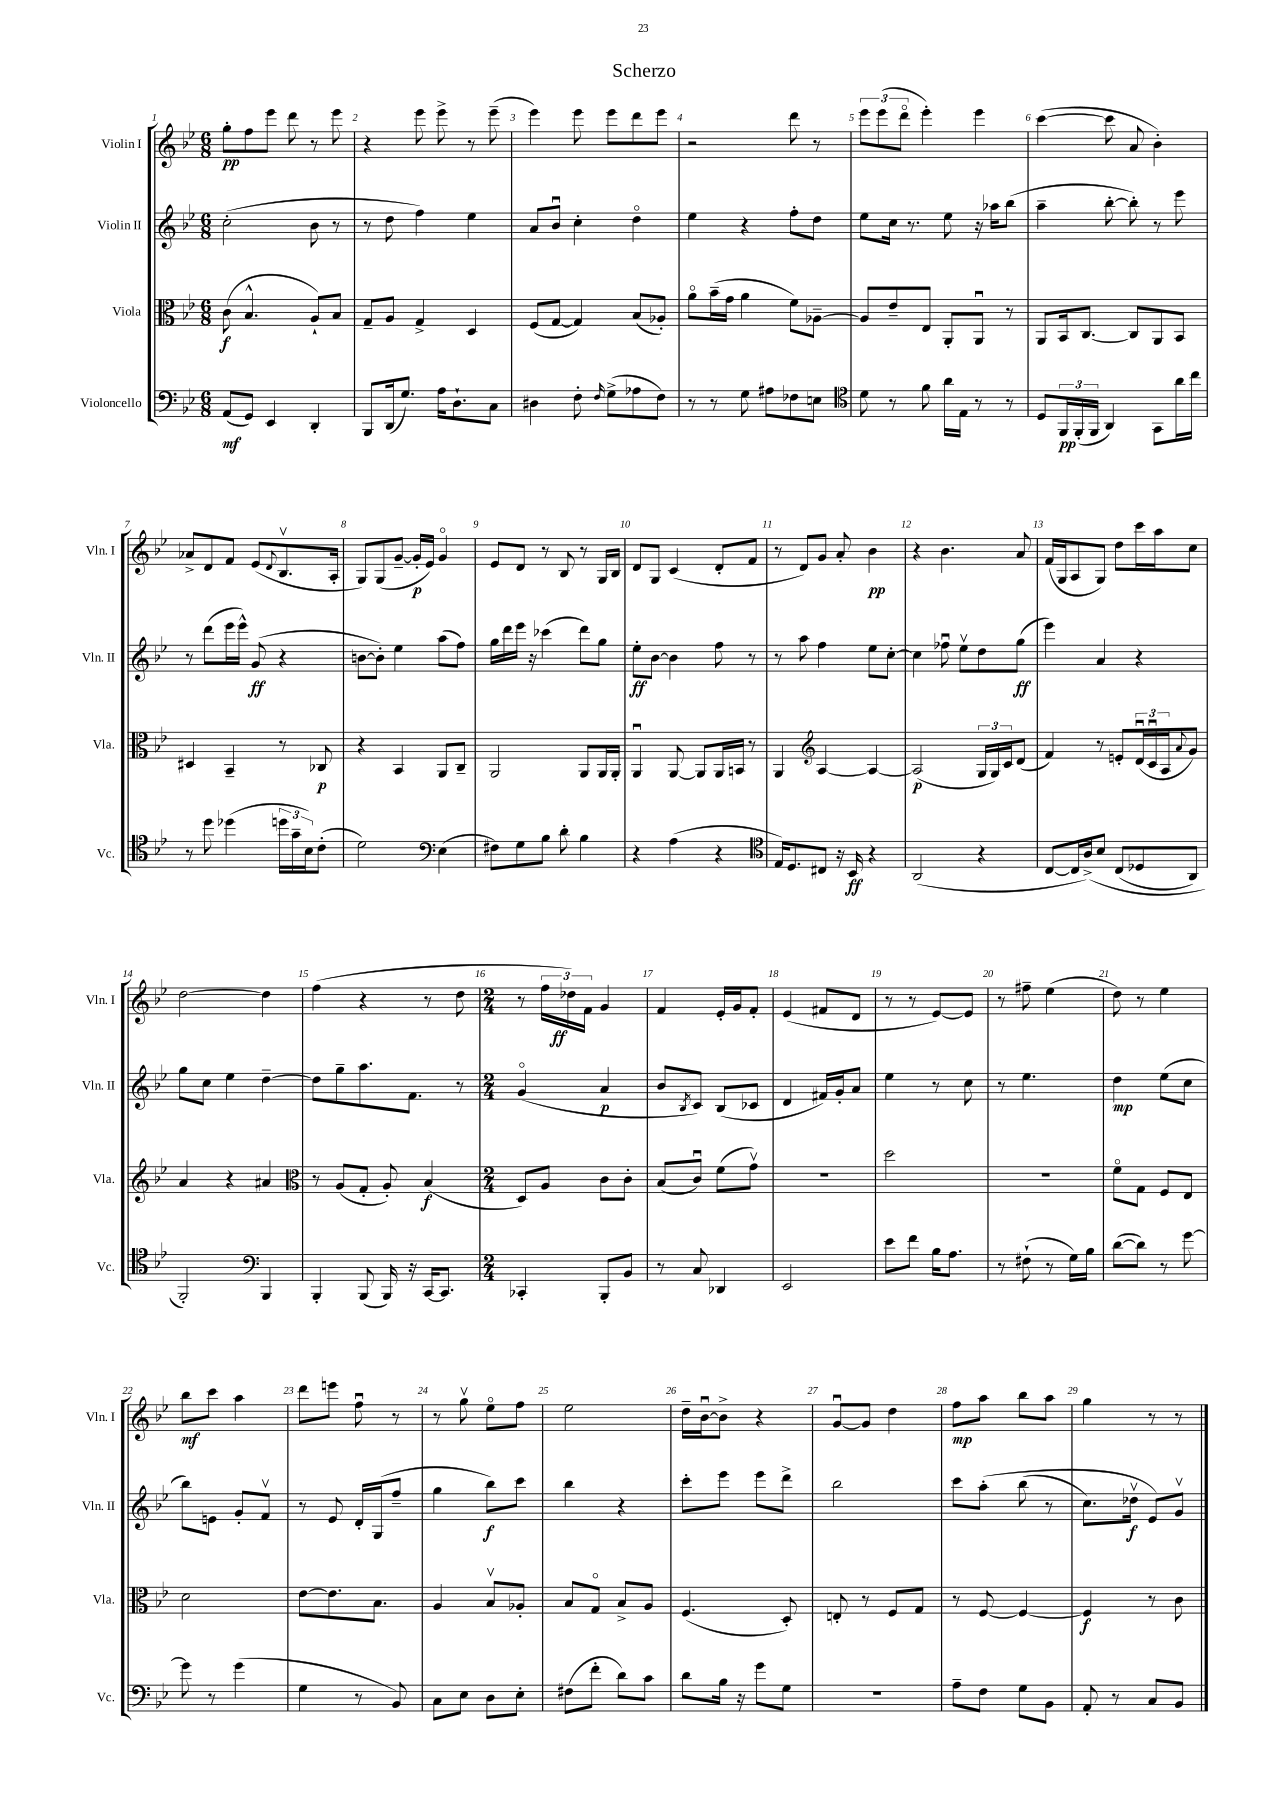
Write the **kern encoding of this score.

**kern	**kern	**kern	**kern
*staff4	*staff3	*staff2	*staff1
*clefF4	*clefC3	*clefG2	*clefG2
*k[b-e-]	*k[b-e-]	*k[b-e-]	*k[b-e-]
*M6/8	*M6/8	*M6/8	*M6/8
(8AA/L	(8c\	(2cc'\	8gg'\L
8GG/J)	4.B-^^/	.	8ff\
4EE-/	.	.	8eee-\J
.	.	.	8ddd\
4DD'/	8A`/L)	8b-\	8r
.	8B-/J	8r	8eee-\
=	=	=	=
8BBB-/L	8G~/L	8r	4r
(16DD/k	8A/J	8dd\	.
8.G/J)	.	.	.
.	4G^/	4ff\)	8eee-\
16A\LK	.	.	8eee-^\
8.D`\	.	.	.
.	4D/	4ee-\	8r
8C\J	.	.	(8eee-~\
=	=	=	=
4D#\	(8F/L	8a/L	4eee-\)
.	[8G/J	8b-u/J	.
8F'\	4G/])	4cc'\	8eee-\
16qqF/	.	.	.
(8G^\L	.	.	8eee-\L
8A-\	(8B-/L	4ddo\	8ddd\
8F\J)	8A-'/J)	.	8eee-\J
=	=	=	=
8r	8ao\L	4ee-\	2r
8r	(16b-~\L	.	.
.	16g\JJ	.	.
8G\	4a\	4r	.
8A#\L	.	.	.
8F-\	8f\L)	8ff'\L	8ddd\
8E\J	[8A-~\J	8dd\J	8r
=	=	=	=
*clefC4	*	*	*
8d\	8A-/]L	8ee-\L	12eee-\L
.	.	.	(12eee-\
8r	8e-~/	16cc\Jk	.
.	.	.	12dddo\J
.	.	8.r	.
8f\	8E-/J	.	4eee-'\)
16a\LL	8AA'/L	8ee-\	.
16E-\JJ	.	.	.
8r	8AAu/J	16r	4eee-\
.	.	16aa-\LK	.
8r	8r	(8bb-\J	.
=	=	=	=
8D/L	8AA/L	4aa~\	([4ccc\
24FF/L	16BB-/k	.	.
(24FF'/	.	.	.
.	[8.C/J	.	.
24FF/JJ	.	.	.
4AA/)	.	[8bb-'\	8ccc\]
.	8C/]L	8bb-'\])	8a/
8GG\L	8AA/	8r	4b-'\)
16a\L	8BB-/J	8eee-\	.
16cc\JJ	.	.	.
=	=	=	=
8r	4D#/	8r	8a-^/L
8dd\	.	(8ddd\L	8d/
(4dd-\	4BB-~/	16eee-\L	8f/J
.	.	16eee-^^\JJ)	.
.	.	(8g/	(8e-/L
.	.	.	8qqd/
24dd\LL	8r	4r	8.B-v/
24g~\	.	.	.
24B-\J)	.	.	.
(8c'\J	8C-/	.	.
.	.	.	16A'/Jk
=	=	=	=
2d\)	4r	[8b\L	8G/L)
.	.	8b'\]J)	(8G/
.	4BB-/	4ee-\	[8g~/J
.	.	.	16g'/]LL
.	.	.	16e-/JJ)
*clefF4	*	*	*
(4E-\	8AA/L	(8aa\L	4go/
.	8C~/J	8ff\J)	.
=	=	=	=
8F#\L)	2AA/	16gg\LL	8e-/L
.	.	16ddd\	.
8G\	.	16eee-\JJ	8d/J
.	.	16r	.
8B-\J	.	(4ccc-\	8r
8d'\	.	.	8B-/
4B-\	8AA/L	8ddd\L)	8r
.	16AA/L	8gg\J	16G/LL
.	16AA'/JJ	.	16B-/JJ
=	=	=	=
4r	4AAu/	8ee-'\L	8d/L
.	.	[8b-\J	8G/J
(4A\	[8AA/	4b-\]	(4c/
.	8AA/]L	.	.
4r	16AA/L	8ff\	8d'/L
.	16BB/JJ	.	.
.	8r	8r	8f/J
=	=	=	=
*clefC4	*	*	*
16E-/LK)	4AA/	8r	8r
8.D/	.	.	.
.	.	8aa\	8d/L)
*	*clefG2	*	*
8C#/J	[4A/	4ff\	8g/J
16r	.	.	8a'/
16BB-/	.	.	.
4r	4A/_	8ee-\L	4b-\
.	.	[8cc'\J	.
=	=	=	=
(2AA/	(2A/]	4cc\]	4r
.	.	8ff-u\	4.b-\
.	.	8ee-v\L	.
4r	24G/LL	8dd\	.
.	24G/)	.	.
.	24c/J	.	.
.	(8d/J	(8gg\J	8a/
=	=	=	=
[8C/L	4f/)	4eee-\)	(16f/LL
.	.	.	16G/J
16C/]L	.	.	8A/
&(16A^/J)	.	.	.
8B-/J	8r	4a/	8G/J)
(8C/L	8e'/L	.	8dd\L
8D-/	(24du/L	4r	16ccc\L
.	24cu/	.	.
.	.	.	16aa\J
.	24A/J	.	.
.	8qqa/	.	.
8AA/J)	8g/J)	.	8cc\J
=	=	=	=
2FF'/&)	4a/	8gg\L	[2dd\
.	.	8cc\J	.
.	4r	4ee-\	.
*clefF4	*	*	*
4BBB-/	4a#/	[4dd~\	4dd\]
=	=	=	=
*	*clefC3	*	*
4BBB-'/	8r	8dd\]L	(4ff\
.	(8A/L	8gg~\	.
(8BBB-/	8G'/J	8.aa\	4r
16BBB-/)	8A'/)	.	.
16r	.	8.f\J	.
[16CC/LK	(4B-/	.	8r
8.CC/]J	.	.	.
.	.	8r	8dd\
=	=	=	=
*M2/4	*M2/4	*M2/4	*M2/4
4CC-'/	8D/L)	(4go/	8r
.	8A/J	.	24ff\LL
.	.	.	24dd-\)
.	.	.	24f\JJ
8BBB-'/L	8c\L	4a/	4g/
8BB-/J	8c'\J	.	.
=	=	=	=
8r	(8B-/L	8b-/L	4f/
.	.	8qB-/	.
8C/	8cu/J)	8c/J)	.
4DD-/	(8f\L	(8B-/L	16e-'/LL
.	.	.	16g/J
.	8gv\J)	8c-/J	8f'/J
=	=	=	=
2EE-/	2r	4d/	(4e-/
.	.	16f#/LL)	8f#/L
.	.	16g'/J	.
.	.	8a/J	8d/J
=	=	=	=
8e-\L	2dd\	4ee-\	8r
8f\J	.	.	8r
16B-\LK	.	8r	[8e-/L)
8.A\J	.	.	.
.	.	8cc\	8e-/]J
=	=	=	=
8r	2r	8r	8r
(8F#`\	.	4.ee-\	8ff#~\
8r	.	.	(4ee-\
16G\LL)	.	.	.
16B-\JJ	.	.	.
=	=	=	=
([8d\L	8fo\L	4dd\	8dd\)
8d\]J)	8G\J	.	8r
8r	8F/L	(8ee-\L	4ee-\
[8g\	8E-/J	8cc\J	.
=	=	=	=
8g\]	2d\	8bb-\L)	8bb-\L
8r	.	8e\J	8ccc\J
(4g\	.	8g'/L	4aa\
.	.	8fv/J	.
=	=	=	=
4G\	[8e-\L	8r	8ddd\L
.	8.e-\]	8e-/	8eee\J
8r	.	16d'/LL	8ffu\
.	8.B-\J	(16G/J	.
8BB-/)	.	8ff~/J	8r
=	=	=	=
8C\L	4A/	4gg\	8r
8E-\J	.	.	8ggv\
8D\L	8B-v/L	8bb-\L)	8ee-o\L
8E-'\J	8A-'/J	8ccc\J	8ff\J
=	=	=	=
(8F#\L	8B-/L	4bb-\	2ee-\
8f'\J	8Go/J	.	.
8d\L)	8B-^/L	4r	.
8c\J	8A/J	.	.
=	=	=	=
8d\L	(4.F/	8ccc'\L	16dd~\LL
.	.	.	[16b-u\J
16B-\Jk	.	8eee-\J	8b-^\]J
16r	.	.	.
8g\L	.	8eee-\L	4r
8G\J	8D'/)	8ddd^\J	.
=	=	=	=
2r	8E'/	2bb-\	[8gu/L
.	8r	.	8g/]J
.	8F/L	.	4dd\
.	8G/J	.	.
=	=	=	=
8A~\L	8r	8ccc\L	8ff\L
8F\J	[8F/	&(8aa'\J	8aa\J
8G\L	4F/_	(8bb-\	8bb-\L
8BB-\J	.	8r	8aa\J
=	=	=	=
8AA'/	4F/]	8.cc\L)	4gg\
8r	.	.	.
.	.	16dd-v\Jk	.
8C/L	8r	8e-/L&)	8r
8BB-/J	8c\	8gv/J	8r
==	==	==	==
*-	*-	*-	*-
